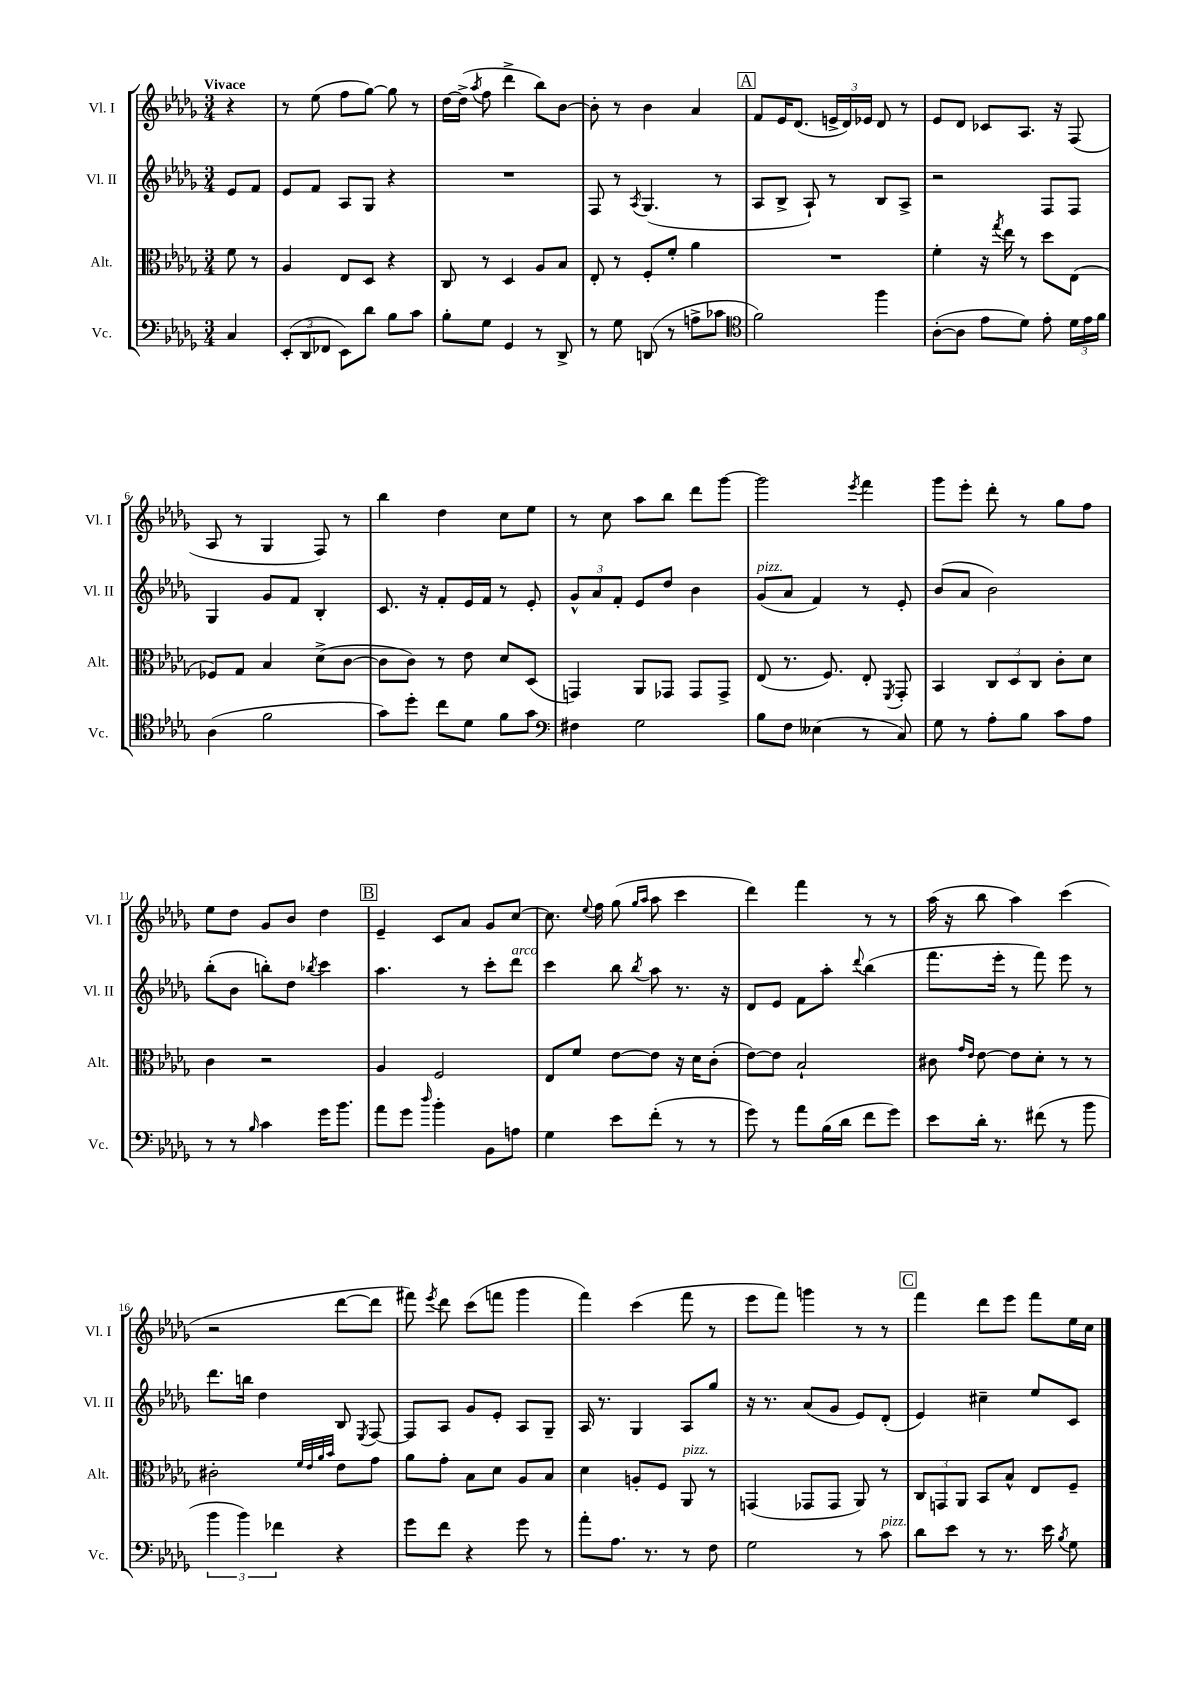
<<
\new StaffGroup <<
\new Staff = "s0" \with { instrumentName = "Vl. I" shortInstrumentName = "Vl. I" } {
    \clef treble \key des \major \numericTimeSignature \time 3/4 \partial 4 \tempo "Vivace"
    \autoBeamOff r4 |
    r8 ees''8( f''8[ ges''8]~) ges''8 r8 |
    des''16[~ des''16]->( \acciaccatura { aes''8 } f''8 des'''4-> bes''8[) bes'8]~ |
    bes'8-. r8 bes'4 aes'4 |
    \mark \markup { \box "A" } f'8[ ees'16 des'8.]( \tuplet 3/2 { e'16[-> des'16) ees'16] } des'8 r8 |
    ees'8[ des'8] ces'8[ aes8.] r16 f8( |
    aes8 r8 ges4 f8) r8 |
    bes''4 des''4 c''8[ ees''8] |
    r8 c''8 aes''8[ bes''8] des'''8[ ges'''8]~ |
    ges'''2 \acciaccatura { ees'''8 } f'''4 |
    ges'''8[ ees'''8]-. des'''8-. r8 ges''8[ f''8] |
    ees''8[ des''8] ges'8[ bes'8] des''4 |
    \mark \markup { \box "B" } ees'4-- c'8[ aes'8] ges'8[ c''8]~ |
    c''8. \appoggiatura { ees''8 } f''16 ges''8( \grace { ges''16[ aes''16] } aes''8 c'''4 |
    des'''4) f'''4 r8 r8 |
    aes''16( r16 bes''8 aes''4) c'''4( |
    r2 des'''8[~ des'''8] |
    fis'''8) \acciaccatura { ees'''8 } des'''8 c'''8[( f'''8] ges'''4 |
    f'''4) c'''4( f'''8 r8 |
    ees'''8[ f'''8]) g'''4 r8 r8 |
    \mark \markup { \box "C" } f'''4 des'''8[ ees'''8] f'''8[ ees''16 c''16] \bar "|." |
}
\new Staff = "s1" \with { instrumentName = "Vl. II" shortInstrumentName = "Vl. II" } {
    \clef treble \key des \major \numericTimeSignature \time 3/4 \partial 4
    \autoBeamOff ees'8[ f'8] |
    ees'8[ f'8] aes8[ ges8] r4 |
    R2. |
    f8 r8 \acciaccatura { aes8 } ges4.( r8 |
    \mark \markup { \box "A" } aes8[ bes8]-> aes8-!) r8 bes8[ aes8]-> |
    r2 f8[ f8] |
    ges4 ges'8[ f'8] bes4-. |
    c'8. r16 f'8[-. ees'16 f'16] r8 ees'8-. |
    \tuplet 3/2 { ges'8[-^ aes'8 f'8]-. } ees'8[ des''8] bes'4 |
    ges'8[^\markup { \italic "pizz." }( aes'8] f'4) r8 ees'8-. |
    bes'8[( aes'8] bes'2) |
    bes''8[-.( bes'8] b''8[-.) des''8] \acciaccatura { bes''8 } c'''4 |
    \mark \markup { \box "B" } aes''4. r8 c'''8[-. des'''8]^\markup { \italic "arco" } |
    c'''4 bes''8 \acciaccatura { bes''8 } aes''8 r8. r16 |
    des'8[ ees'8] f'8[ aes''8]-. \appoggiatura { des'''8 } bes''4( |
    f'''8.[ ees'''16]-. r8 f'''8) ees'''8 r8 |
    des'''8.[ b''16] des''4 bes8 \acciaccatura { ees8 } f8~ |
    f8[ aes8] ges'8[ ees'8]-. aes8[ ges8]-- |
    aes16 r8. ges4 aes8[ ges''8] |
    r16 r8. aes'8[( ges'8] ees'8[) des'8]-.( |
    \mark \markup { \box "C" } ees'4) cis''4-- ees''8[ c'8] \bar "|." |
}
\new Staff = "s2" \with { instrumentName = "Alt." shortInstrumentName = "Alt." } {
    \clef alto \key des \major \numericTimeSignature \time 3/4 \partial 4
    \autoBeamOff f'8 r8 |
    aes4 ees8[ des8] r4 |
    c8 r8 des4 aes8[ bes8] |
    ees8-. r8 f8[-. f'8]-. aes'4 |
    \mark \markup { \box "A" } R2. |
    f'4-. r16 \acciaccatura { ges''8 } ees''16 r8 des''8[ ees8]( |
    fes8[) ges8] bes4 des'8[->( c'8]~ |
    c'8[ c'8]) r8 ees'8 des'8[ des8]( |
    g,4) aes,8[ ges,8] ges,8[ ges,8]-> |
    ees8( r8. f8.) ees8-. \acciaccatura { f,8 } ges,8-. |
    bes,4 \tuplet 3/2 { c8[ des8 c8] } c'8[-. des'8] |
    c'4 r2 |
    \mark \markup { \box "B" } aes4 f2 |
    ees8[ f'8] ees'8[~ ees'8] r16 des'16[ c'8]-.( |
    ees'8[~) ees'8] bes2-! |
    cis'8 \grace { ges'16[ ees'16] } ees'8~ ees'8[ des'8]-. r8 r8 |
    cis'2-. \grace { f'32[ ees'32 aes'32 bes'32] } ees'8[ ges'8] |
    aes'8[ ges'8]-. bes8[ des'8] aes8[ bes8] |
    des'4 a8[-. f8] aes,8^\markup { \italic "pizz." } r8 |
    g,4( ges,8[ ges,8] aes,8) r8 |
    \mark \markup { \box "C" } \tuplet 3/2 { c8[ g,8 aes,8] } bes,8[ bes8]-^ ees8[ f8]-- \bar "|." |
}
\new Staff = "s3" \with { instrumentName = "Vc." shortInstrumentName = "Vc." } {
    \clef bass \key des \major \numericTimeSignature \time 3/4 \partial 4
    \autoBeamOff c4 |
    \tuplet 3/2 { ees,8[-.( des,8 fes,8] } ees,8[) des'8] bes8[ c'8] |
    bes8[-. ges8] ges,4 r8 des,8-> |
    r8 ges8 d,8( r8 a8[-> ces'8] |
    \mark \markup { \box "A" } \clef tenor f'2) f''4 |
    aes8[~-.( aes8] ees'8[ des'8]) ees'8-. \tuplet 3/2 { des'16[ ees'16 f'16] } |
    aes4( f'2 |
    ges'8[) des''8]-. c''8[ des'8] f'8[ ges'8] |
    \clef bass fis4 ges2 |
    bes8[ f8] eeses4( r8 c8) |
    ges8 r8 aes8[-. bes8] c'8[ aes8] |
    r8 r8 \grace { bes16 } c'4 ges'16[ bes'8.] |
    \mark \markup { \box "B" } aes'8[ ges'8] \grace { des''16 } bes'4-. bes,8[ a8] |
    ges4 ees'8[ f'8]-.( r8 r8 |
    ges'8) r8 aes'8[ bes16( des'16] f'8[ ges'8]) |
    ees'8[ des'16]-. r8. fis'8( r8 bes'8 |
    \tuplet 3/2 { bes'4 bes'4) fes'4 } r4 |
    ges'8[ f'8] r4 ges'8 r8 |
    aes'8[-. aes8.] r8. r8 f8 |
    ges2 r8 c'8^\markup { \italic "pizz." } |
    \mark \markup { \box "C" } des'8[ ees'8] r8 r8. ees'16 \acciaccatura { bes8 } ges8 \bar "|." |
}
>>
>>
